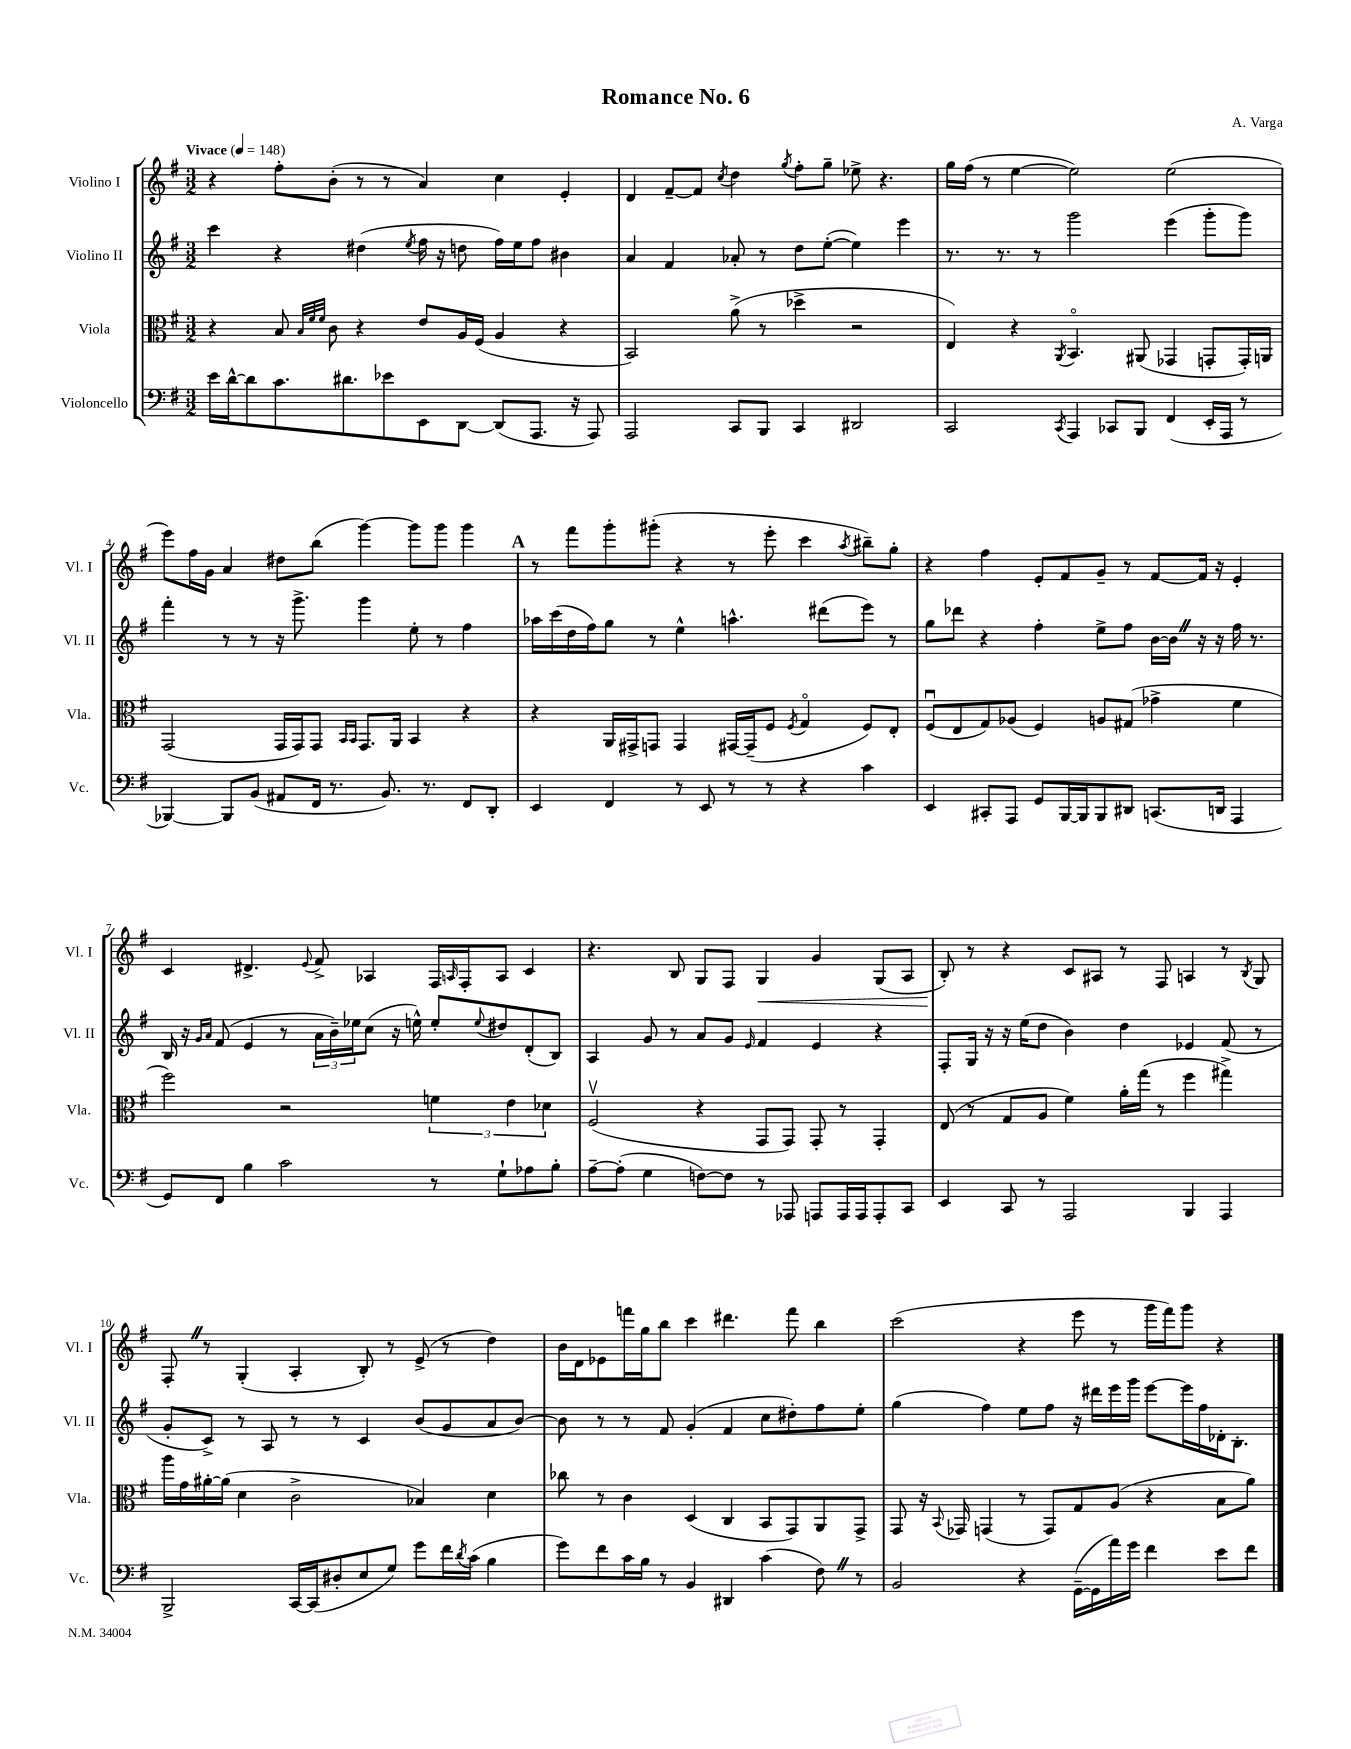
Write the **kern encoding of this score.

**kern	**kern	**kern	**kern
*staff4	*staff3	*staff2	*staff1
*clefF4	*clefC3	*clefG2	*clefG2
*k[f#]	*k[f#]	*k[f#]	*k[f#]
*M3/2	*M3/2	*M3/2	*M3/2
*MM148	*MM148	*MM148	*MM148
16e	4r	4ccc	4r
[16d^^	.	.	.
8d]	.	.	.
8.c	8B	4r	8ff#'
.	32qqB	.	.
.	32qqf#	.	.
.	32qqf#	.	.
.	8c	.	(8b'
8.d#	.	.	.
.	4r	(4dd#	8r
8e-	.	.	8r
.	.	8qee	.
8EE	8e	16ff#	4a)
.	.	16r	.
[8DD	16A	8dd	.
.	(16F#	.	.
(8DD]	4A	16ff#)	4cc
.	.	16ee	.
8.AAA	.	8ff#	.
.	4r	4b#	4e'
16r	.	.	.
8AAA)	.	.	.
=	=	=	=
2AAA	2BB)	4a	4d
.	.	4f#	[8f#~
.	.	.	8f#]
.	.	.	8qcc
8CC	(8a^	8a-'	4dd
8BBB	8r	8r	.
.	.	.	8qgg
4CC	4dd-^	8dd	8ff#'
.	.	([8ee'	8gg~
2DD#	2r	4ee])	8ee-^
.	.	.	4.r
.	.	4eee	.
=	=	=	=
2CC	4E)	8.r	16gg
.	.	.	(16ff#
.	.	.	8r
.	.	8.r	.
.	4r	.	[4ee
.	.	8r	.
8qCC	8qAA	.	.
4AAA	4.BBo	2ggg	2ee])
8CC-	.	.	.
8BBB	(8AA#	.	.
(4FF#	4GG-	(4eee	(2ee
16EE'	8GG'	8ggg'	.
16AAA	.	.	.
8r	16GG')	8ggg)	.
.	16AA	.	.
=	=	=	=
[4BBB-)	(2GG	4fff#'	8eee)
.	.	.	16ff#
.	.	.	16g
8BBB-]	.	8r	4a
(8BB	.	8r	.
8AA#	16GG	16r	8dd#
.	16GG)	8.ggg^	.
16FF#	8GG	.	(8bb
8.r	.	.	.
.	16qqBB	.	.
.	16qqBB	.	.
.	8.GG	4ggg	[4ggg)
8.BB)	.	.	.
.	16AA	.	.
.	4BB	8ee'	8ggg]
8.r	.	.	.
.	.	8r	8ggg
8FF#	4r	4ff#	4ggg
8DD'	.	.	.
=	=	=	=
4EE	4r	16aa-	8r
.	.	(16ccc	.
.	.	16dd	8fff#
.	.	16ff#)	.
4FF#	16AA	8gg	8ggg'
.	16GG#^	.	.
.	8GG	8r	(8ggg#'
8r	4GG	4ee^^	4r
8EE	.	.	.
8r	[16GG#	4.aa^^	8r
.	(16GG#~]	.	.
8r	8F#	.	8eee'
.	8qF#	.	.
4r	4Go	.	4ccc
.	.	(8ddd#	.
.	.	.	8qaa
4c	8F#)	8eee)	8bb#~)
.	8E'	8r	8gg'
=	=	=	=
4EE	(8F#u	8gg	4r
.	8E	8ddd-	.
8CC#'	8G)	4r	4ff#
8AAA	(8A-	.	.
8GG	4F#)	4ff#'	8e'
[16BBB	.	.	8f#
16BBB]	.	.	.
8BBB	8A	8ee^	8g~
8DD#	(8G#	8ff#	8r
(8.CC	4g-^	[16b	[8f#
.	.	16b]	.
.	.	16r	16f#]
16DD	.	16r	16r
4AAA	4f#	16ff#	4e'
.	.	8.r	.
=	=	=	=
8GG)	2ff#)	16B	4c
.	.	16r	.
.	.	16qqg	.
.	.	16qqa	.
8FF#	.	(8f#	.
4B	.	4e	4.d#^
2c	2r	8r	.
.	.	.	8qqe
.	.	24a	8f#^
.	.	24b~)	.
.	.	24ee-	.
.	.	(8cc	4A-
.	.	16r	.
.	.	16ee^^)	.
8r	6f	8ee'	16F#
.	.	.	16qqA
.	.	.	16F#'
.	.	8qqee	.
8G`	.	8dd#	8A
.	6e	.	.
8A-	.	(8d'	4c
.	6d-	.	.
8B'	.	8B)	.
=	=	=	=
[8A~	(2F#v	4A	4.r
(8A']	.	.	.
4G	.	8g	.
.	.	8r	8B
[8F)	4r	8a	8G
8F]	.	8g	8F#
.	.	16qqe	.
8r	8GG	4f#	4G
8AAA-	8GG)	.	.
8AAA	8GG'	4e	4g
16AAA	8r	.	.
16AAA	.	.	.
8AAA'	4GG'	4r	(8G
8CC	.	.	8A
=	=	=	=
4EE	(8E	8F#'	8B')
.	8r	16G	8r
.	.	16r	.
8CC	8G	16r	4r
.	.	(16ee	.
8r	8A	8dd	.
2AAA	4f#)	4b)	8c
.	.	.	8A#
.	16a'	4dd	8r
.	(16gg	.	.
.	8r	.	8F#
4BBB	4ff#	4e-	4A
4AAA	4gg#^)	(8f#	8r
.	.	.	8qB
.	.	8r	8G
=	=	=	=
2BBB^	16aa	8g'	8F#'
.	16g	.	.
.	[16a#'	8c^)	8r
.	(16a#]	.	.
.	4d	8r	(4G'
.	.	8A	.
[16CC	2c^	8r	4A'
(16CC]	.	.	.
8D#'	.	8r	.
8E	.	4c	8B')
8G)	.	.	8r
8g	4B-)	(8b	(8e^
16f#	.	8g	8r
8qd	.	.	.
(16c	.	.	.
4B	4d	8a	4dd)
.	.	[8b)	.
=	=	=	=
8g)	8cc-	8b]	16b
.	.	.	16d
8f#	8r	8r	8e-
16c	4c	8r	16fff
16B	.	.	16gg
8r	.	8f#	8bb
4BB	(4D	(4g'	4ccc
4DD#	4C	4f#	4.ddd#
(4c	8BB	8cc	.
.	8GG)	8dd#')	8fff
8F#)	8AA	8ff#	4bb
8r	8GG^	8ee'	.
=	=	=	=
2BB	8GG	(4gg	(2ccc
.	16r	.	.
.	8qqBB	.	.
.	16GG-	.	.
.	(4GG	4ff#)	.
4r	8r	8ee	4r
.	8GG)	8ff#	.
([16GG~	8G	16r	8eee
16GG]	.	16ddd#	.
16a)	(8A	16eee	8r
16g	.	16ggg	.
4f#	4r	[8eee	16ggg
.	.	.	16fff#)
.	.	16eee]	8ggg
.	.	16ff#	.
8e	8B	16d-'	4r
.	.	8.B'	.
8f#	8a)	.	.
==	==	==	==
*-	*-	*-	*-
